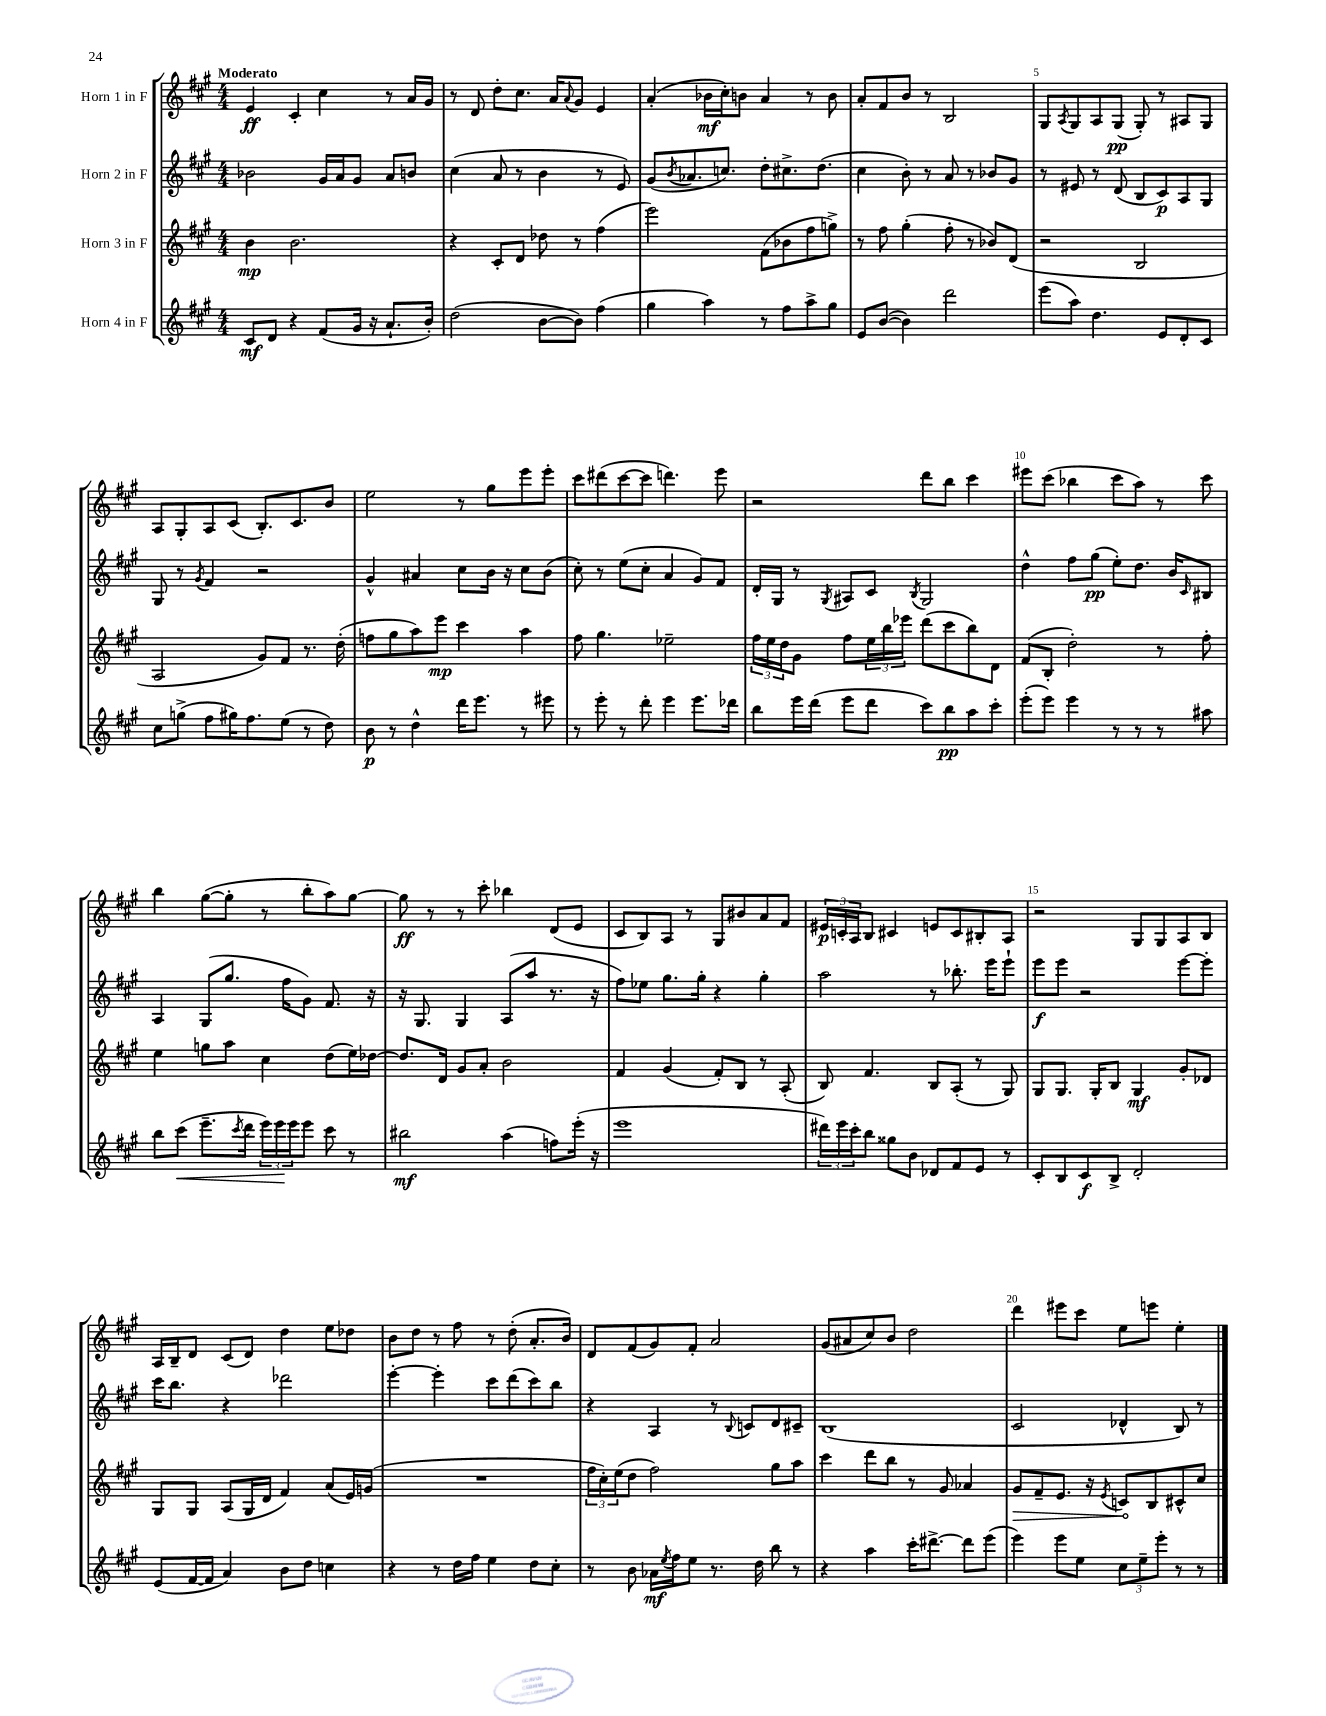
<<
\new StaffGroup <<
\new Staff = "s0" \with { instrumentName = "Horn 1 in F" } {
    \clef treble \key a \major \numericTimeSignature \time 4/4 \tempo "Moderato"
    e'4\ff cis'4-. cis''4 r8 a'16 gis'16 |
    r8 d'8 d''8-. cis''8. a'16 \appoggiatura { a'8 } gis'8 e'4 |
    a'4-.( bes'16\mf cis''16-.) b'8 a'4 r8 b'8 |
    a'8-. fis'8 b'8 r8 b2 |
    gis8 \acciaccatura { a8 } gis8 a8 gis8\pp( gis8-.) r8 ais8 gis8 |
    a8 gis8-. a8 cis'8( b8.-.) cis'8. b'8 |
    e''2 r8 gis''8 e'''8 e'''8-. |
    cis'''8 dis'''8( cis'''8~ cis'''8 d'''4.) e'''8 |
    r2 d'''8 b''8 cis'''4 |
    eis'''8 cis'''8( bes''4 cis'''8 a''8) r8 cis'''8 |
    b''4 gis''8~( gis''8-. r8 b''8-. a''8) gis''8~ |
    gis''8\ff r8 r8 cis'''8-. bes''4 d'8( e'8 |
    cis'8 b8) a8 r8 gis8 bis'8 a'8 fis'8 |
    \tuplet 3/2 { eis'16\p c'16-. a16 } b8 cis'4 e'8 cis'8 bis8-. a8 |
    r2 gis8 gis8 a8 b8 |
    a16 b16-- d'8 cis'8( d'8) d''4 e''8 des''8 |
    b'8 d''8 r8 fis''8 r8 d''8-.( a'8.-. b'16) |
    d'8 fis'8( gis'8) fis'8-. a'2 |
    gis'8( ais'8 cis''8) b'8 d''2 |
    d'''4 eis'''8 cis'''8 e''8 e'''8 e''4-. \bar "|." |
}
\new Staff = "s1" \with { instrumentName = "Horn 2 in F" } {
    \clef treble \key a \major \numericTimeSignature \time 4/4
    bes'2 gis'16 a'16 gis'8 a'8 b'8 |
    cis''4( a'8 r8 b'4 r8 e'8) |
    gis'8( \acciaccatura { b'8 } aes'8. c''8.) d''8-. cis''8.-> d''8.( |
    cis''4 b'8-.) r8 a'8 r8 bes'8 gis'8 |
    r8 eis'8 r8 d'8( b8 cis'8\p) a8 gis8 |
    gis8 r8 \acciaccatura { gis'8 } fis'4 r2 |
    gis'4-^ ais'4 cis''8 b'16 r16 cis''8 b'8( |
    cis''8-.) r8 e''8( cis''8-. a'4 gis'8) fis'8 |
    d'16-. gis16 r8 \acciaccatura { gis8 } ais8 cis'8 \acciaccatura { b8 } gis2 |
    d''4-^ fis''8 gis''8\pp( e''8-.) d''8. b'16 \grace { cis'16 } bis8 |
    a4 gis8( gis''8. fis''16 gis'8) fis'8. r16 |
    r16 gis8. gis4 a8( a''8 r8. r16 |
    fis''8) ees''8 gis''8. gis''16-. r4 gis''4-. |
    a''2 r8 bes''8.-. e'''16 e'''8-! |
    e'''8\f e'''8 r2 e'''8~ e'''8-. |
    cis'''16 b''8. r4 des'''2 |
    e'''4~-. e'''4-. cis'''8 d'''8( cis'''8) b''8 |
    r4 a4 r8 \appoggiatura { b8 } c'8 d'8 cis'8-- |
    b1( |
    cis'2 des'4-^ b8) r8 \bar "|." |
}
\new Staff = "s2" \with { instrumentName = "Horn 3 in F" } {
    \clef treble \key a \major \numericTimeSignature \time 4/4
    b'4\mp b'2. |
    r4 cis'8-. d'8 des''8 r8 fis''4( |
    e'''2) fis'8( bes'8 fis''8 g''8->) |
    r8 fis''8 gis''4-.( fis''8-. r8 bes'8) d'8( |
    r2 b2 |
    a2 gis'8) fis'8 r8. d''16-.( |
    f''8 gis''8 a''8) e'''8\mp cis'''4 a''4 |
    fis''8 gis''4. ees''2-- |
    \tuplet 3/2 { fis''16 e''16 d''16 } gis'8 fis''8 \tuplet 3/2 { e''16 b''16 ees'''16 } d'''8( cis'''8 b''8) d'8 |
    fis'8( b8-. d''2-.) r8 fis''8-. |
    e''4 g''8 a''8 cis''4 d''8( e''16) des''16~ |
    des''8. d'16 gis'8 a'8-. b'2 |
    fis'4 gis'4( fis'8-.) b8 r8 a8-.( |
    b8) fis'4. b8 a8-.( r8 gis8) |
    gis8 gis8. gis16-. b8 gis4\mf gis'8-. des'8 |
    gis8 gis8 a8( gis16 d'16 fis'4) a'8( e'16) g'16( |
    R1 |
    \tuplet 3/2 { fis''16 cis''16-.) e''16( } d''8 fis''2) gis''8 a''8 |
    cis'''4 d'''8 b''8 r8 gis'8 aes'4 |
    \once \override Hairpin.circled-tip = ##t gis'8\> fis'8-- e'8. r16 \acciaccatura { e'8 } c'8\! b8 cis'8-^ cis''8 \bar "|." |
}
\new Staff = "s3" \with { instrumentName = "Horn 4 in F" } {
    \clef treble \key a \major \numericTimeSignature \time 4/4
    cis'8\mf d'8 r4 fis'8( gis'16 r16 a'8.-! b'16-.) |
    d''2( b'8~ b'8) fis''4( |
    gis''4 a''4) r8 fis''8 a''8-> gis''8 |
    e'8 b'8~( b'4) d'''2 |
    e'''8( a''8) d''4. e'8 d'8-. cis'8 |
    cis''8 g''8->( fis''8 gis''16) fis''8. e''8( r8 d''8) |
    b'8\p r8 d''4-^ d'''16 e'''8. r8 eis'''8 |
    r8 e'''8-. r8 d'''8-. e'''4 e'''8. des'''16 |
    b''8 e'''16 d'''16( e'''8 d'''8 cis'''8) b''8\pp a''8 cis'''8-. |
    e'''8-.( e'''8) e'''4 r8 r8 r8 ais''8 |
    b''8 cis'''8\<( e'''8.-- \acciaccatura { cis'''8 } d'''16 \tuplet 3/2 { e'''16) e'''16\! e'''16 } e'''8 cis'''8 r8 |
    bis''2\mf a''4( f''8) e'''16-.( r16 |
    e'''1 |
    \tuplet 3/2 { dis'''16) e'''16 cis'''16-. } b''8 gisis''8 b'8 des'8 fis'8 e'8 r8 |
    cis'8-. b8 cis'8\f b8-> d'2-. |
    e'8( fis'16~ fis'16 a'4) b'8 d''8 c''4 |
    r4 r8 d''16 fis''16 e''4 d''8 cis''8-. |
    r8 b'8 aes'16\mf \acciaccatura { e''8 } fis''16 e''8 r8. d''16 b''8 r8 |
    r4 a''4 cis'''16-. dis'''8.~-> dis'''8 e'''8( |
    e'''4) e'''8 e''8 \tuplet 3/2 { cis''8 e''8-- e'''8-. } r8 r8 \bar "|." |
}
>>
>>
\layout { \context { \Score \override BarNumber.break-visibility = ##(#f #t #t) barNumberVisibility = #(every-nth-bar-number-visible 5) } }
